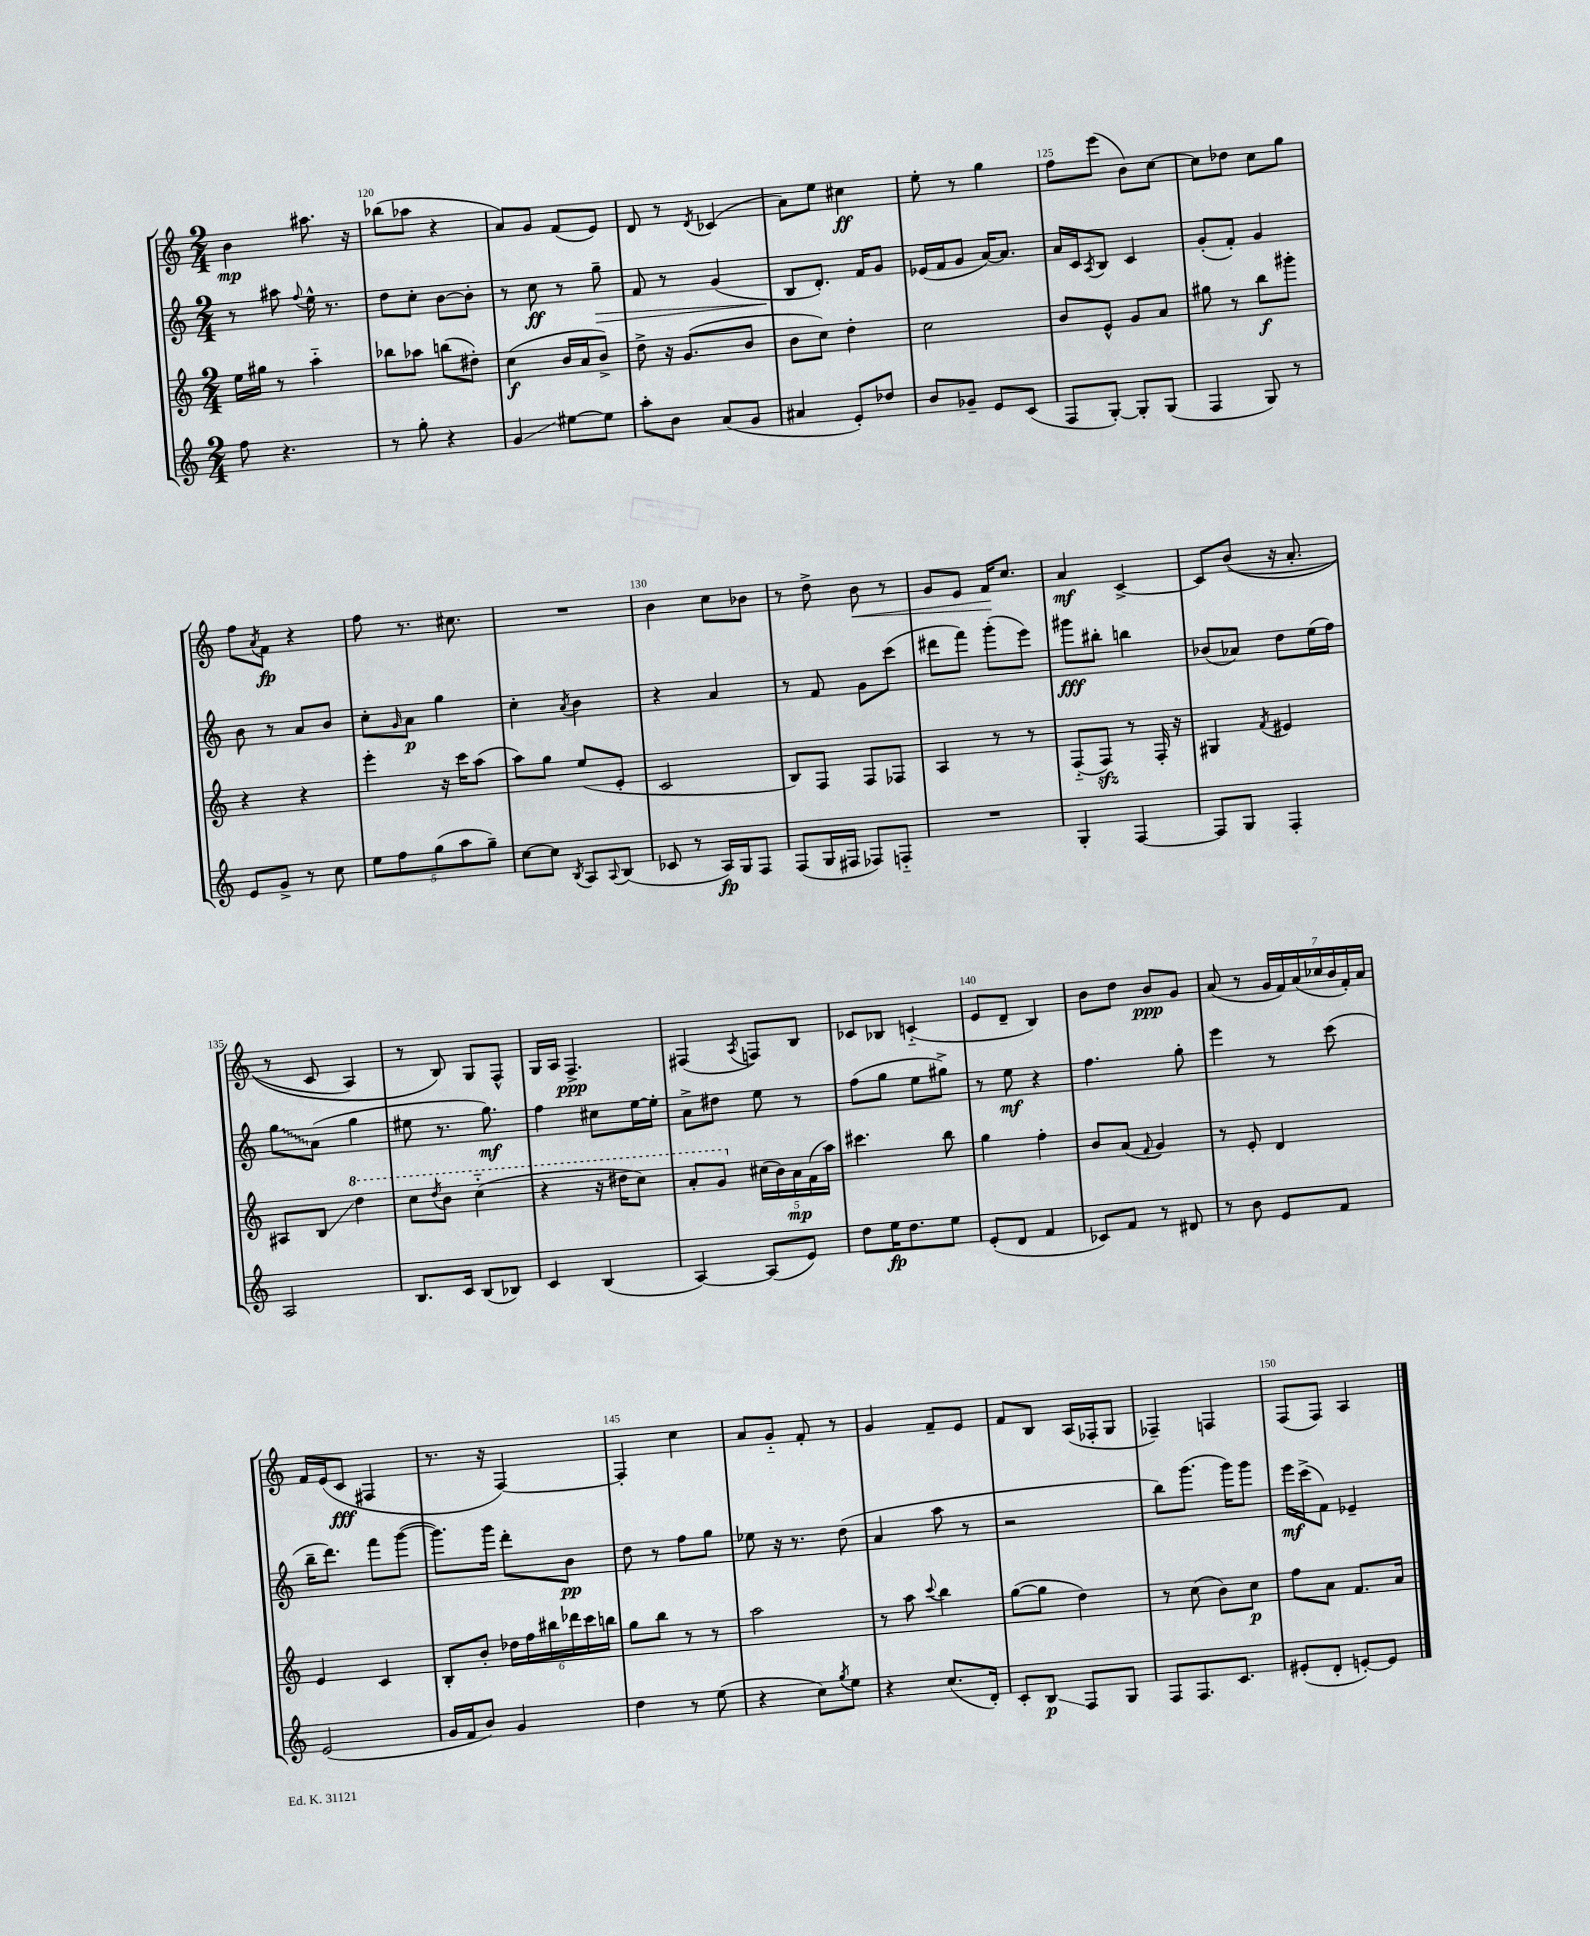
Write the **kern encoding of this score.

**kern	**kern	**kern	**kern
*staff4	*staff3	*staff2	*staff1
*clefG2	*clefG2	*clefG2	*clefG2
*k[]	*k[]	*k[]	*k[]
*M2/4	*M2/4	*M2/4	*M2/4
8ff	16ee	8r	4b
.	16gg#	.	.
4.r	8r	8aa#	.
.	.	8qqff	.
.	4aa'~	16ee^^	8.aa#
.	.	8.r	.
.	.	.	16r
=	=	=	=
8r	8bb-	8dd	(8bb-
8gg'	8aa-	8cc'	8aa-
4r	(8bb	[8b	4r
.	8dd#')	8b']	.
=	=	=	=
4g	(4cc	8r	8a)
.	.	8cc	8g
[8ee#	16b	8r	(8f
.	16a	.	.
8ee#]	8b^)	8gg~	8e)
=	=	=	=
8aa'	8dd^	8f	8d
8b	16r	8r	8r
.	(8.g	.	.
.	.	.	8qd
(8a	.	(4g	(4c-
8g	8b	.	.
=	=	=	=
4a#	8b	8B	8a)
.	8cc)	8.d')	8ee
8e')	4dd'	.	4cc#
.	.	16f	.
8dd-	.	8g	.
=	=	=	=
8b	2cc	(16e-	8ee'
.	.	16f	.
8g-~	.	8g	8r
8e	.	[16a)	4gg
.	.	8.a]	.
(8c	.	.	.
=	=	=	=
8F	8b	16a	8ff
.	.	16c	.
.	.	8qA	.
[8G')	8e^^	8B	(8eee
8G']	8g	4c	8b)
(8G	8a	.	[8cc
=	=	=	=
4F	8gg#	(8g'	8cc]
.	8r	8f')	8dd-
8G)	8bb	4g	8cc
8r	8ggg#'	.	8gg
=	=	=	=
8e	4r	8b	8ff
.	.	.	8qa
8g^	.	8r	8f
8r	4r	8a	4r
8cc	.	8b	.
=	=	=	=
10ee	4eee'	8cc'	8ff
10ff	.	.	.
.	.	16qqg	.
.	.	8a	8.r
(10gg	.	.	.
.	16r	4gg	.
10aa	.	.	.
.	16ccc	.	8.cc#
.	(8aa	.	.
10gg~)	.	.	.
=	=	=	=
[8cc	8aa)	4cc'	2r
8cc]	8gg	.	.
8qB	.	8qa	.
8A	(8ee	4b	.
8qqA	.	.	.
(8B	8e'	.	.
=	=	=	=
8c-	2c	4r	4b
8r	.	.	.
16A)	.	4a	8cc
16G	.	.	.
8F	.	.	8b-
=	=	=	=
(8F	8B)	8r	8r
16G	8F	8f	8dd^
16F#	.	.	.
8F-)	8F	8g	8b
8F'~	8F-	(8ccc	8r
=	=	=	=
2r	4A	8ddd#	8g
.	.	8fff)	8e
.	8r	(8ggg'	16f
.	.	.	8.cc
.	8r	8eee)	.
=	=	=	=
4G'	(8F'~	8ggg#	4a
.	8F)	8bb#'	.
[4F	8r	4bb	[4c^
.	16F'	.	.
.	16r	.	.
=	=	=	=
8F]	4G#	(8b-	8c]
8G	.	8a-)	&((8b
.	8qf	.	.
4F'	4e#	8dd	16r
.	.	.	8.a'
.	.	(16ee	.
.	.	16ff)	.
=	=	=	=
2A	8A#	8gg	8r
.	8B	(8a	8c
.	4ddd	4gg	4A)
=	=	=	=
8.B	8ccc	8ee#	8r
.	8qddd	.	.
.	8bb	8.r	8B&)
16c	.	.	.
(8B	(4ccc'~	.	8G
.	.	8.gg)	.
8B-)	.	.	8F^^
=	=	=	=
4c	4r	4ff	16G
.	.	.	16A
.	.	.	4.F^
(4B	16r	8cc#	.
.	16ddd#	.	.
.	8ccc)	[16ee	.
.	.	16ee']	.
=	=	=	=
[4A)	8aa'	8a^	(4F#
.	8gg	8dd#	.
.	.	.	8qA
(8A]	(20cc#	8ee	8F)
.	20b)	.	.
.	20a	.	.
8e)	.	8r	8B
.	(20f	.	.
.	20aa)	.	.
=	=	=	=
8dd	4.ccc#	(8ff	8c-
16ee	.	8gg	8B-
8.dd	.	.	.
.	.	8ee	(4c'~
8ee	8bb	8gg#^)	.
=	=	=	=
(8e'	4gg	8r	8e
8d	.	8ee	8d~
4f	4ff'	4r	4B)
=	=	=	=
8c-)	8b	4.ff	8b
8f	(8a	.	8dd
.	8qqf	.	.
8r	4g)	.	8b
8d#	.	8gg'	8g
=	=	=	=
8r	8r	4eee	(8a
8b	8e'	.	8r
8e	4d	8r	28g
.	.	.	28f)
.	.	.	(28a
.	.	.	28cc-
8f	.	(8ccc	.
.	.	.	28b
.	.	.	28f')
.	.	.	28a
=	=	=	=
(2e	4e	16bb~	16f
.	.	8.ddd)	(16e
.	.	.	8c
.	4c	8fff	4F#
.	.	([8ggg	.
=	=	=	=
16g	8B'	8.ggg])	8.r
16f	.	.	.
8b)	8b'	.	.
.	.	16ggg	16r
4g	24dd-	8ddd'	[4F)
.	24ff	.	.
.	24bb#	.	.
.	24ddd-	8b	.
.	24ccc	.	.
.	24bb	.	.
=	=	=	=
4dd	8gg	8dd	4F']
.	8bb	8r	.
8r	8r	8ff	4cc
(8ee	8r	8gg	.
=	=	=	=
4r	2aa	8ee-	8a
.	.	16r	8g'~
.	.	8.r	.
8cc)	.	.	8f'
8qgg	.	.	.
8ee	.	(8dd	8r
=	=	=	=
4r	8r	4a	4g
.	8aa	.	.
.	8qqccc	.	.
(8.cc	4bb	8aa	8f~
.	.	8r	8e
16d')	.	.	.
=	=	=	=
8c'	([8gg	2r	8f
8B	8gg]	.	8B
8F	4dd)	.	(16A
.	.	.	16F-'
8G	.	.	8G
=	=	=	=
8F	8r	8bb)	4F-~)
8.F	(8cc	(8.ggg	.
.	8b)	.	4F
8.c	.	16ggg)	.
.	8cc	8ggg	.
=	=	=	=
(8e#'	8ff	16eee	(8F
.	.	(16ccc^	.
8d'	8a	8f)	8F)
[8e')	8.f	4e-~	4A
8e]	.	.	.
.	16a	.	.
==	==	==	==
*-	*-	*-	*-
